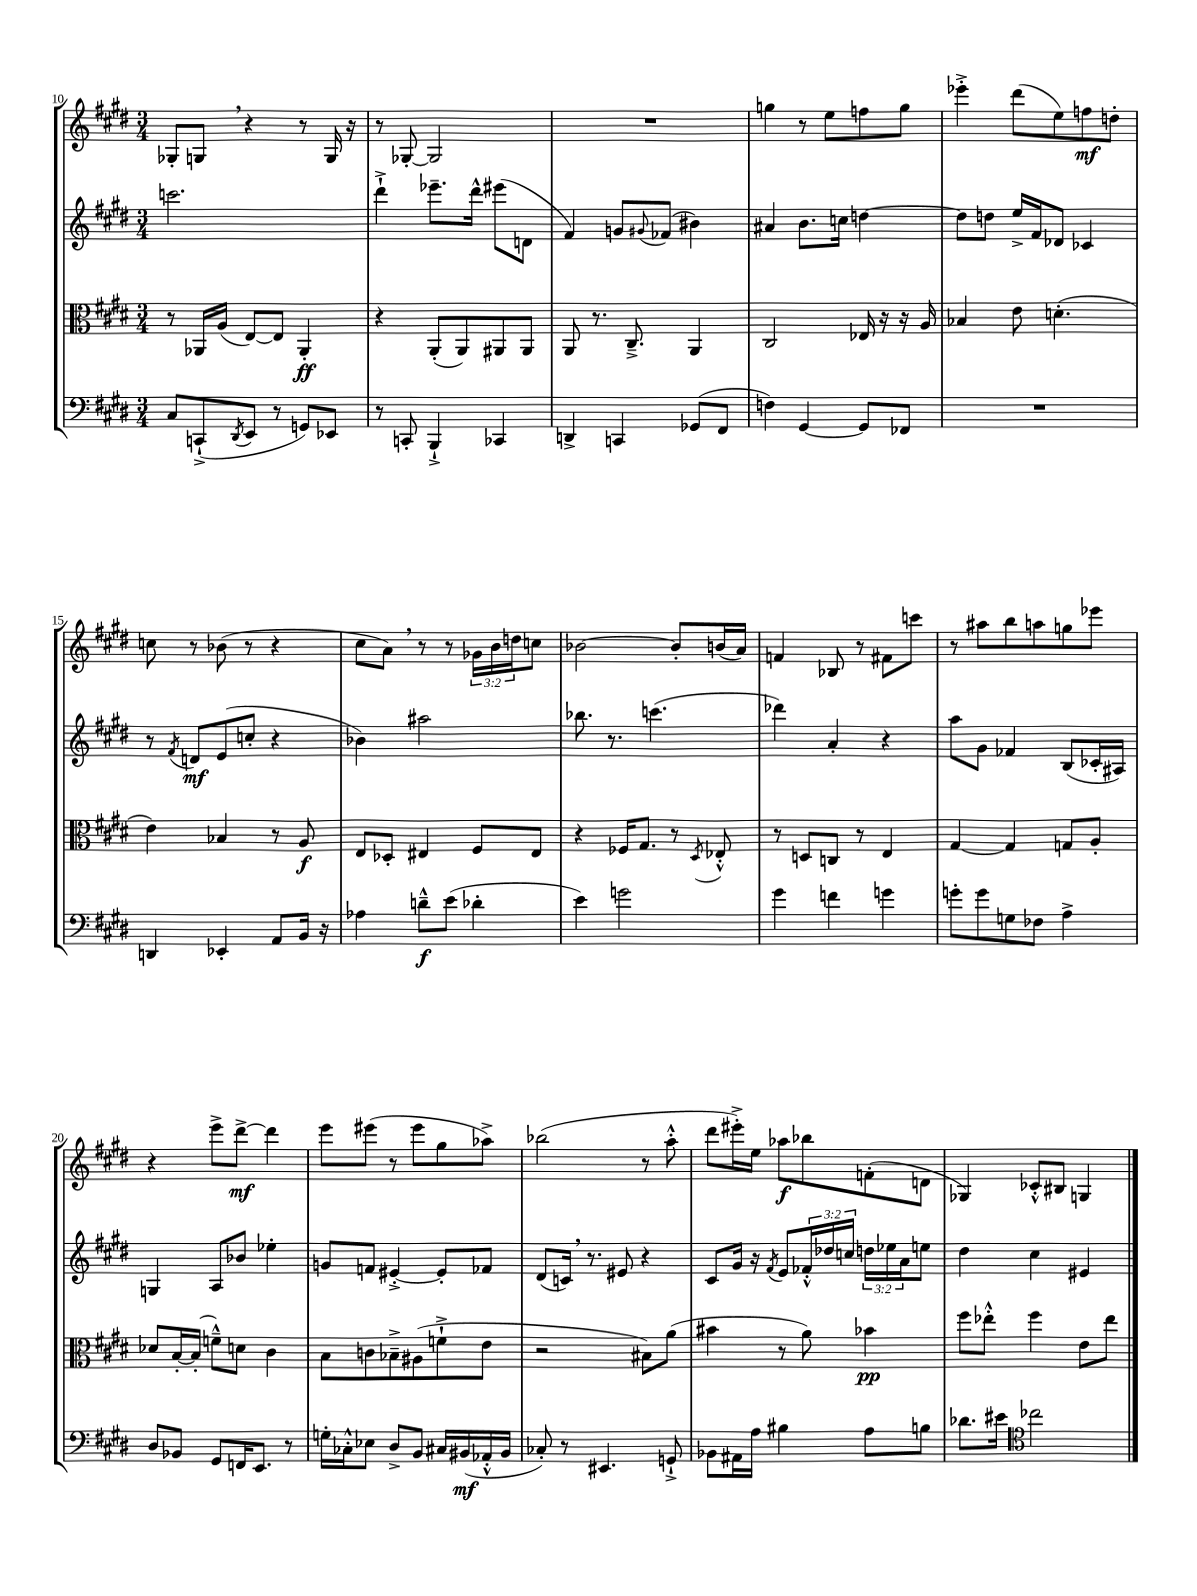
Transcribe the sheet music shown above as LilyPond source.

<<
\new StaffGroup <<
\new Staff = "s0" {
    \clef treble \key e \major \numericTimeSignature \time 3/4 \override Staff.TupletNumber.text = #tuplet-number::calc-fraction-text
    ges8-. g8 \breathe r4 r8 g16 r16 |
    r8 ges8~-. ges2 |
    R2. |
    g''4 r8 e''8 f''8 g''8 |
    ees'''4-.-> dis'''8( e''8) f''8\mf d''8-. |
    c''8 r8 bes'8( r8 r4 |
    cis''8 a'8) \breathe r8 r8 \tuplet 3/2 { ges'16 b'16 d''16 } c''8 |
    bes'2~ bes'8-. b'16( a'16) |
    f'4 bes8 r8 fis'8 c'''8 |
    r8 ais''8 b''8 a''8 g''8 ees'''8 |
    r4 e'''8-> dis'''8~->\mf dis'''4 |
    e'''8 eis'''8( r8 eis'''8 gis''8 aes''8->) |
    bes''2( r8 a''8-.-^ |
    dis'''8 eis'''16-.->) e''16 aes''8\f bes''8 f'8-.( d'8 |
    ges4) ces'8-.-^ bis8 g4 \bar "|." |
}
\new Staff = "s1" {
    \clef treble \key e \major \numericTimeSignature \time 3/4 \override Staff.TupletNumber.text = #tuplet-number::calc-fraction-text
    c'''2. |
    dis'''4-!-> ees'''8.-- dis'''16-^ eis'''8( d'8 |
    fis'4) g'8 \appoggiatura { gis'8 } fes'8( bis'4) |
    ais'4 b'8. c''16 d''4~ |
    d''8 d''8 e''16-> fis'16 des'8 ces'4 |
    r8 \acciaccatura { fis'8 } d'8\mf e'8( c''8-. r4 |
    bes'4) ais''2 |
    bes''8. r8. c'''4.( |
    des'''4) a'4-. r4 |
    a''8 gis'8 fes'4 b8( ces'16-. ais16) |
    g4 a8 bes'8 ees''4-. |
    g'8 f'8 eis'4~-.-> eis'8-. fes'8 |
    dis'8( c'16) \breathe r8. eis'8 r4 |
    cis'8 gis'16 r16 \acciaccatura { fis'8 } e'8 \tuplet 3/2 { fes'16-.-^ des''16 c''16 } \tuplet 3/2 { d''16 ees''16 a'16 } e''8 |
    dis''4 cis''4 eis'4 \bar "|." |
}
\new Staff = "s2" {
    \clef alto \key e \major \numericTimeSignature \time 3/4
    r8 aes,16 a16( e8~) e8 aes,4-.\ff |
    r4 a,8-.( a,8) ais,8 ais,8 |
    a,8 r8. cis8.---> a,4 |
    cis2 ees16 r16 r16 a16 |
    bes4 e'8 d'4.-.( |
    e'4) bes4 r8 a8\f |
    e8 des8-. eis4 fis8 eis8 |
    r4 fes16 gis8. r8 \acciaccatura { dis8 } ees8-.-^ |
    r8 d8 c8 r8 e4 |
    gis4~ gis4 g8 a8-. |
    des'8 b16~-. b16-.( f'8---^) d'8 cis'4 |
    b8 c'8 bes8---> ais8( f'8-!-> e'8 |
    r2 bis8) a'8( |
    bis'4 r8 a'8) bes'4\pp |
    fis''8 ees''8-.-^ fis''4 e'8 ees''8 \bar "|." |
}
\new Staff = "s3" {
    \clef bass \key e \major \numericTimeSignature \time 3/4
    cis8 c,8-!->( \acciaccatura { dis,8 } e,8 r8 g,8) ees,8 |
    r8 c,8-. b,,4-!-> ces,4 |
    d,4-> c,4 ges,8( fis,8 |
    f4) gis,4~ gis,8 fes,8 |
    R2. |
    d,4 ees,4-. a,8 b,16 r16 |
    aes4 d'8---^\f e'8( des'4-. |
    e'4) g'2 |
    gis'4 f'4 g'4 |
    g'8-. g'8 g8 fes8 a4-> |
    dis8 bes,8 gis,8 f,16 e,8. r8 |
    g16-. ces16-.-^ ees8 dis8-> b,8 cis16 bis,16\mf( aes,16-.-^ bis,16 |
    ces8-.) r8 eis,4. g,8-!-> |
    bes,8 ais,16 a16 bis4 a8 b8 |
    des'8. eis'16 \clef tenor ces''2 \bar "|." |
}
>>
>>
\layout { \context { \Score currentBarNumber = #10 } }
